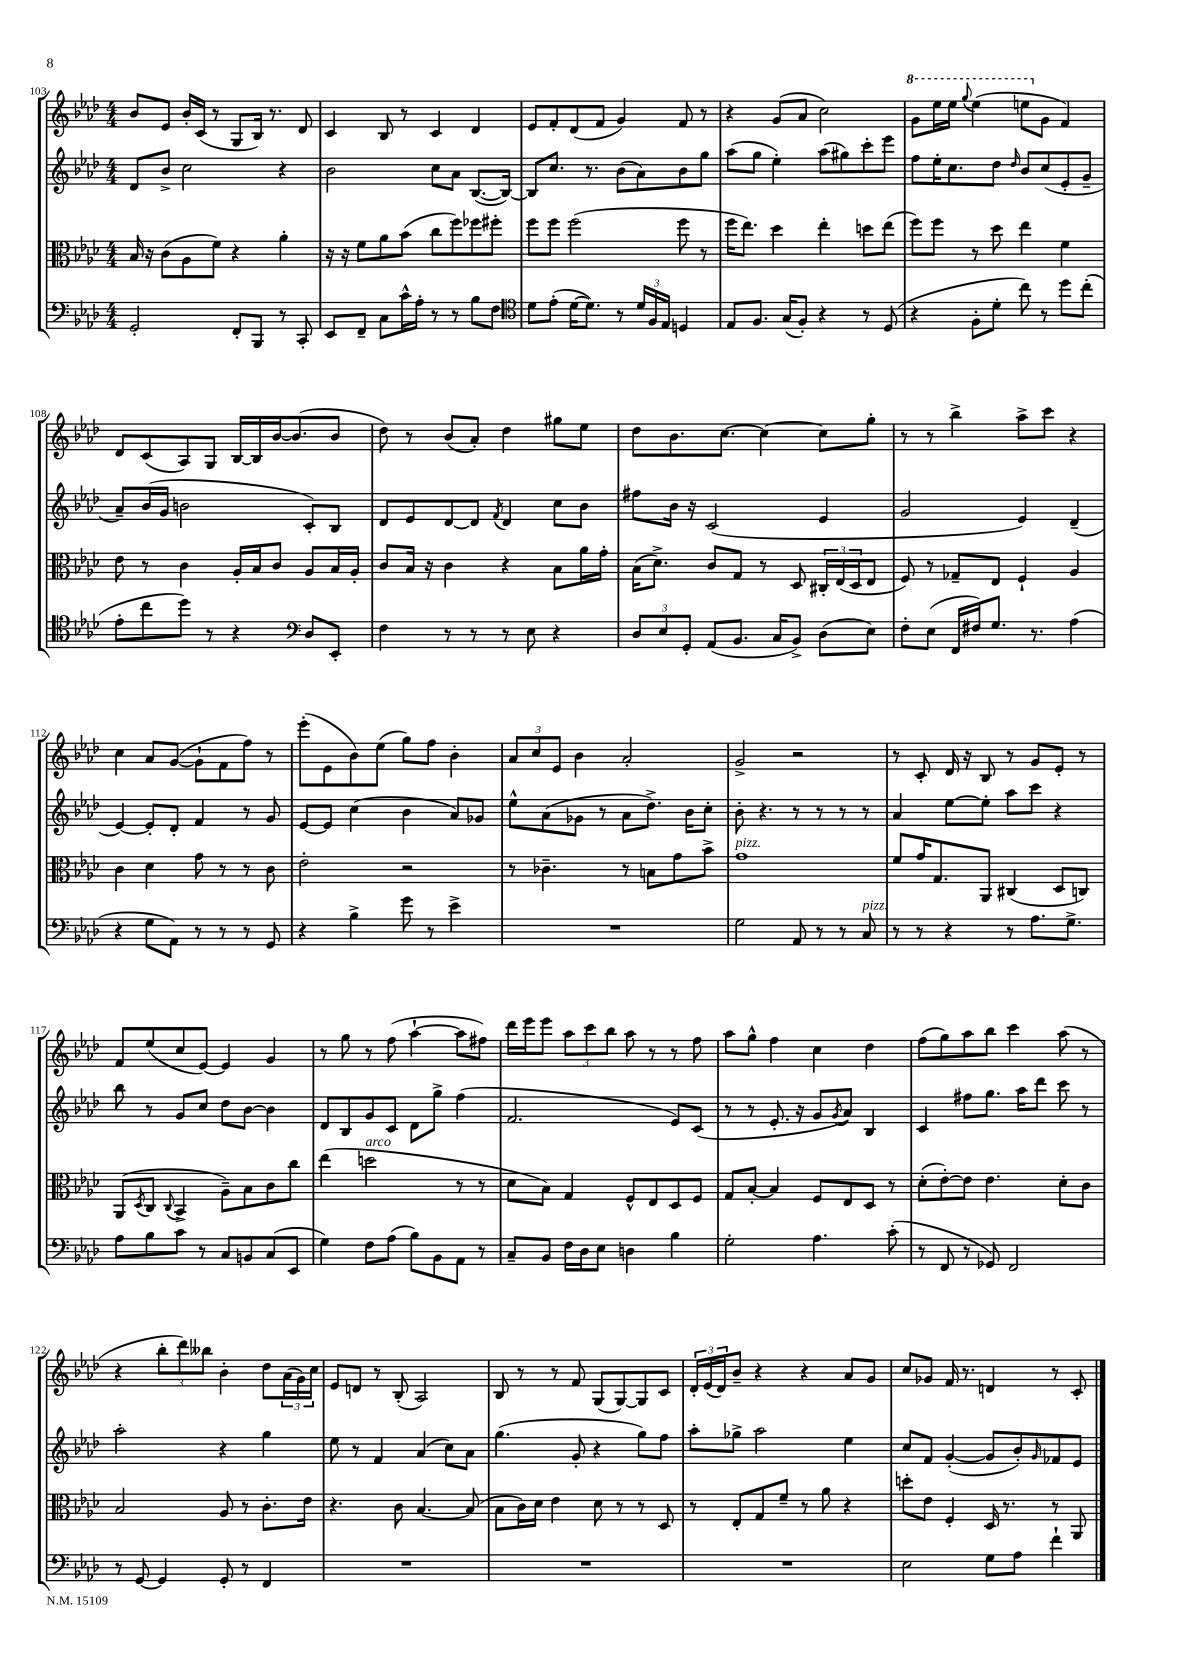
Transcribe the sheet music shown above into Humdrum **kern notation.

**kern	**kern	**kern	**kern
*staff4	*staff3	*staff2	*staff1
*clefF4	*clefC3	*clefG2	*clefG2
*k[b-e-a-d-]	*k[b-e-a-d-]	*k[b-e-a-d-]	*k[b-e-a-d-]
*M4/4	*M4/4	*M4/4	*M4/4
2GG'	16B-	8d-	8b-
.	16r	.	.
.	(8c	8b-^	8e-
.	8A-	2cc	16b-'
.	.	.	(16c
.	8f)	.	8r
8FF'	4r	.	8G
8BBB-	.	.	16B-)
.	.	.	8.r
8r	4a-'	4r	.
8CC'	.	.	8d-
=	=	=	=
8EE-	16r	2b-	4c
.	16r	.	.
8FF~	8f	.	.
8C	8a-	.	8B-
16c^^	(8b-	.	8r
16A-'	.	.	.
8r	8cc	8cc	4c
8r	8ff)	8a-	.
8B-	8ff-	([8.B-	4d-
8F	8ff#'	.	.
.	.	16B-_)	.
=	=	=	=
*clefC4	*	*	*
8d-	8ff	8B-]	8e-
(8e-'	8ff	8.cc	8f'
[16d-	(2ff	.	(8d-
8.d-])	.	8.r	.
.	.	.	8f
8r	.	(8b-	4g)
24d-	.	8a-)	.
24F	.	.	.
24E-	.	.	.
4D	8ff	8b-	8f
.	8r	8gg	8r
=	=	=	=
8E-	16ff	(8aa-	4r
.	8.ee-)	.	.
8.F	.	8gg	.
.	4dd-	4ee-')	(8g
(16G	.	.	.
8F')	.	.	8a-
4r	4ee-'	(8aa-	2cc)
.	.	8gg#)	.
8r	8dd	8ccc'	.
(8D-	(8ee-	8eee-	.
=	=	=	=
4r	8ff)	8ff	8gg
.	8ff	16ee-'	16eee-
.	.	8.cc	16eee-
.	.	.	8qqggg
8F'	8r	.	(4eee-
8d-'	8dd-	8dd-	.
.	.	16qqdd-	.
8cc)	4ee-	8b-	8eee
8r	.	(8cc	8g
8dd-	4f	8e-'	4f)
(8cc'	.	8g~	.
=	=	=	=
8e-'	8e-	8a-~)	8d-
8cc	8r	(16b-	(8c
.	.	16g	.
8dd-)	4c	2b	8A-)
8r	.	.	8G
4r	16A-'	.	[16B-
.	16B-	.	16B-]
.	8c	.	[16b-
.	.	.	(8.b-]
*clefF4	*	*	*
8D-	8A-	8c')	.
8EE-'	16B-	8B-	8b-
.	16A-'	.	.
=	=	=	=
4F	8c	8d-	8dd-)
.	16B-	8e-	8r
.	16r	.	.
8r	4c	[8d-	(8b-
8r	.	8d-]	8a-')
.	.	8qf	.
8r	4r	4d-	4dd-
8E-	.	.	.
4r	8B-	8cc	8gg#
.	16a-	8b-	8ee-
.	16g'	.	.
=	=	=	=
12D-	(16B-	8ff#	8dd-
.	8.d-^)	.	.
12E-	.	.	.
.	.	16b-	8.b-
12GG'	.	.	.
.	.	16r	.
(8AA-	8c	(2c	.
.	.	.	[8.cc
8.BB-	8G	.	.
.	8r	.	4cc_
16C	.	.	.
8BB-^)	8D-	.	.
(8D-	24C#'	4e-	8cc]
.	(24E-	.	.
.	24D-	.	.
8E-)	8E-	.	8gg'
=	=	=	=
8F'	8F)	2g	8r
(8E-	8r	.	8r
16FF	8G-~	.	4bb-^
16F#)	.	.	.
8.G	8E-	.	.
.	4F`	4e-)	8aa-^
8.r	.	.	.
.	.	.	8ccc
(4A-	4A-	(4d-~	4r
=	=	=	=
4r	4c	[4e-)	4cc
8G	4d-	8e-']	8a-
8AA-)	.	8d-'	([8g
8r	8g	4f	8g`]
8r	8r	.	8f
8r	8r	8r	8ff)
8GG	8c	8g	8r
=	=	=	=
4r	2e-'	[8e-	(8eee-'
.	.	8e-]	8e-
4B-^	.	(4cc	8b-)
.	.	.	(8ee-
8g	2r	4b-	8gg)
8r	.	.	8ff
4e-^	.	8a-)	4b-'
.	.	8g-	.
=	=	=	=
1r	8r	8ee-^^	12a-
.	.	.	12cc
.	4.c-~	(8a-	.
.	.	.	12e-
.	.	8g-	4b-
.	.	8r	.
.	8r	8a-	2a-'
.	8B	8.dd-^)	.
.	8g	.	.
.	.	16b-	.
.	8b-^	8cc'	.
=	=	=	=
2G	1g	8b-'	2g^
.	.	4.r	.
8AA-	.	8r	2r
8r	.	8r	.
8r	.	8r	.
8C	.	8r	.
=	=	=	=
8r	8f	4a-	8r
8r	16g	.	8c'
.	8.G	.	.
4r	.	[8ee-	16d-
.	.	.	16r
.	8AA-	8ee-']	8B-
8r	(4C#	8aa-	8r
8.A-	.	8ccc	8g
.	8D-	4r	8e-'
8.G^	.	.	.
.	8C)	.	8r
=	=	=	=
8A-	(8AA-	8bb-	8f
.	8qD-	.	.
8B-	8C	8r	(8ee-
.	8qqC	.	.
8c	4BB-^	8g	8cc
8r	.	8cc	[8e-)
8C	8A-~)	8dd-	4e-]
8BB	8B-	[8b-	.
(8C	8c	4b-]	4g
8EE-	8cc	.	.
=	=	=	=
4G)	(4ee-	8d-	8r
.	.	8B-	8gg
8F	2dd	8g	8r
(8A-	.	8c	(8ff
8B-)	.	8d-	[4aa-`
8BB-	.	8gg^	.
8AA-	8r	(4ff	8aa-]
8r	8r	.	8ff#)
=	=	=	=
8C~	8d-	2.f	16ddd-
.	.	.	16eee-
8BB-	8B-)	.	8eee-
16F	4G	.	12aa-
16D-	.	.	.
.	.	.	12ccc
8E-	.	.	.
.	.	.	12bb-
4D	8F^^	.	8aa-
.	8E-	.	8r
4B-	8D-	8e-)	8r
.	8F	(8c	8ff
=	=	=	=
2G'	8G	8r	8aa-
.	[8B-'	8r	8gg^^
.	4B-]	8.e-'	4ff
.	.	16r	.
4.A-	8F	8g	4cc
.	.	8qg	.
.	8E-	8a-)	.
.	8D-	4B-	4dd-
(8c'	8r	.	.
=	=	=	=
8r	(8d-'	4c	(8ff
8FF	[8e-')	.	8gg)
8r	8e-]	8ff#	8aa-
8GG-)	4.e-	8.gg	8bb-
2FF	.	.	4ccc
.	.	16aa-	.
.	.	8ddd-	.
.	8d-'	8ccc	(8aa-
.	8c	8r	8r
=	=	=	=
8r	2B-	2aa-'	4r
[8GG	.	.	.
4GG]	.	.	12bb-'
.	.	.	12ddd-)
.	.	.	12bb--
8GG'	8A-	4r	4b-'
8r	8r	.	.
4FF	8.c'	4gg	8dd-
.	.	.	(24a-
.	.	.	24g)
.	16e-	.	.
.	.	.	24cc
=	=	=	=
1r	4.r	8ee-	8e-
.	.	8r	8d
.	.	4f	8r
.	8c	.	(8B-'
.	[4.B-	(4a-	2A-)
.	.	8cc)	.
.	(8B-]	8a-	.
=	=	=	=
1r	8B-	(4.gg	8B-
.	16c)	.	8r
.	16d-	.	.
.	4e-	.	8r
.	.	8g'	8f
.	8d-	4r	(8G
.	8r	.	[8G)
.	8r	8gg)	8G]
.	8D-	8ff	8c
=	=	=	=
1r	8r	8aa-'	24d-'
.	.	.	(24e-
.	.	.	24d-)
.	8E-'	8gg-^	8b-~
.	8G	2aa-	4r
.	8f~	.	.
.	8r	.	4r
.	8a-	.	.
.	4r	4ee-	8a-
.	.	.	8g
=	=	=	=
2E-	8dd'	8cc	8cc
.	8e-	8f	8g-
.	4F'	([4g'	16f
.	.	.	8.r
8G	16D-	8g]	4d
.	8.r	.	.
8A-	.	8b-')	.
.	.	16qqg	.
4f`	8r	8f-	8r
.	8AA-	8e-	8c'
==	==	==	==
*-	*-	*-	*-
